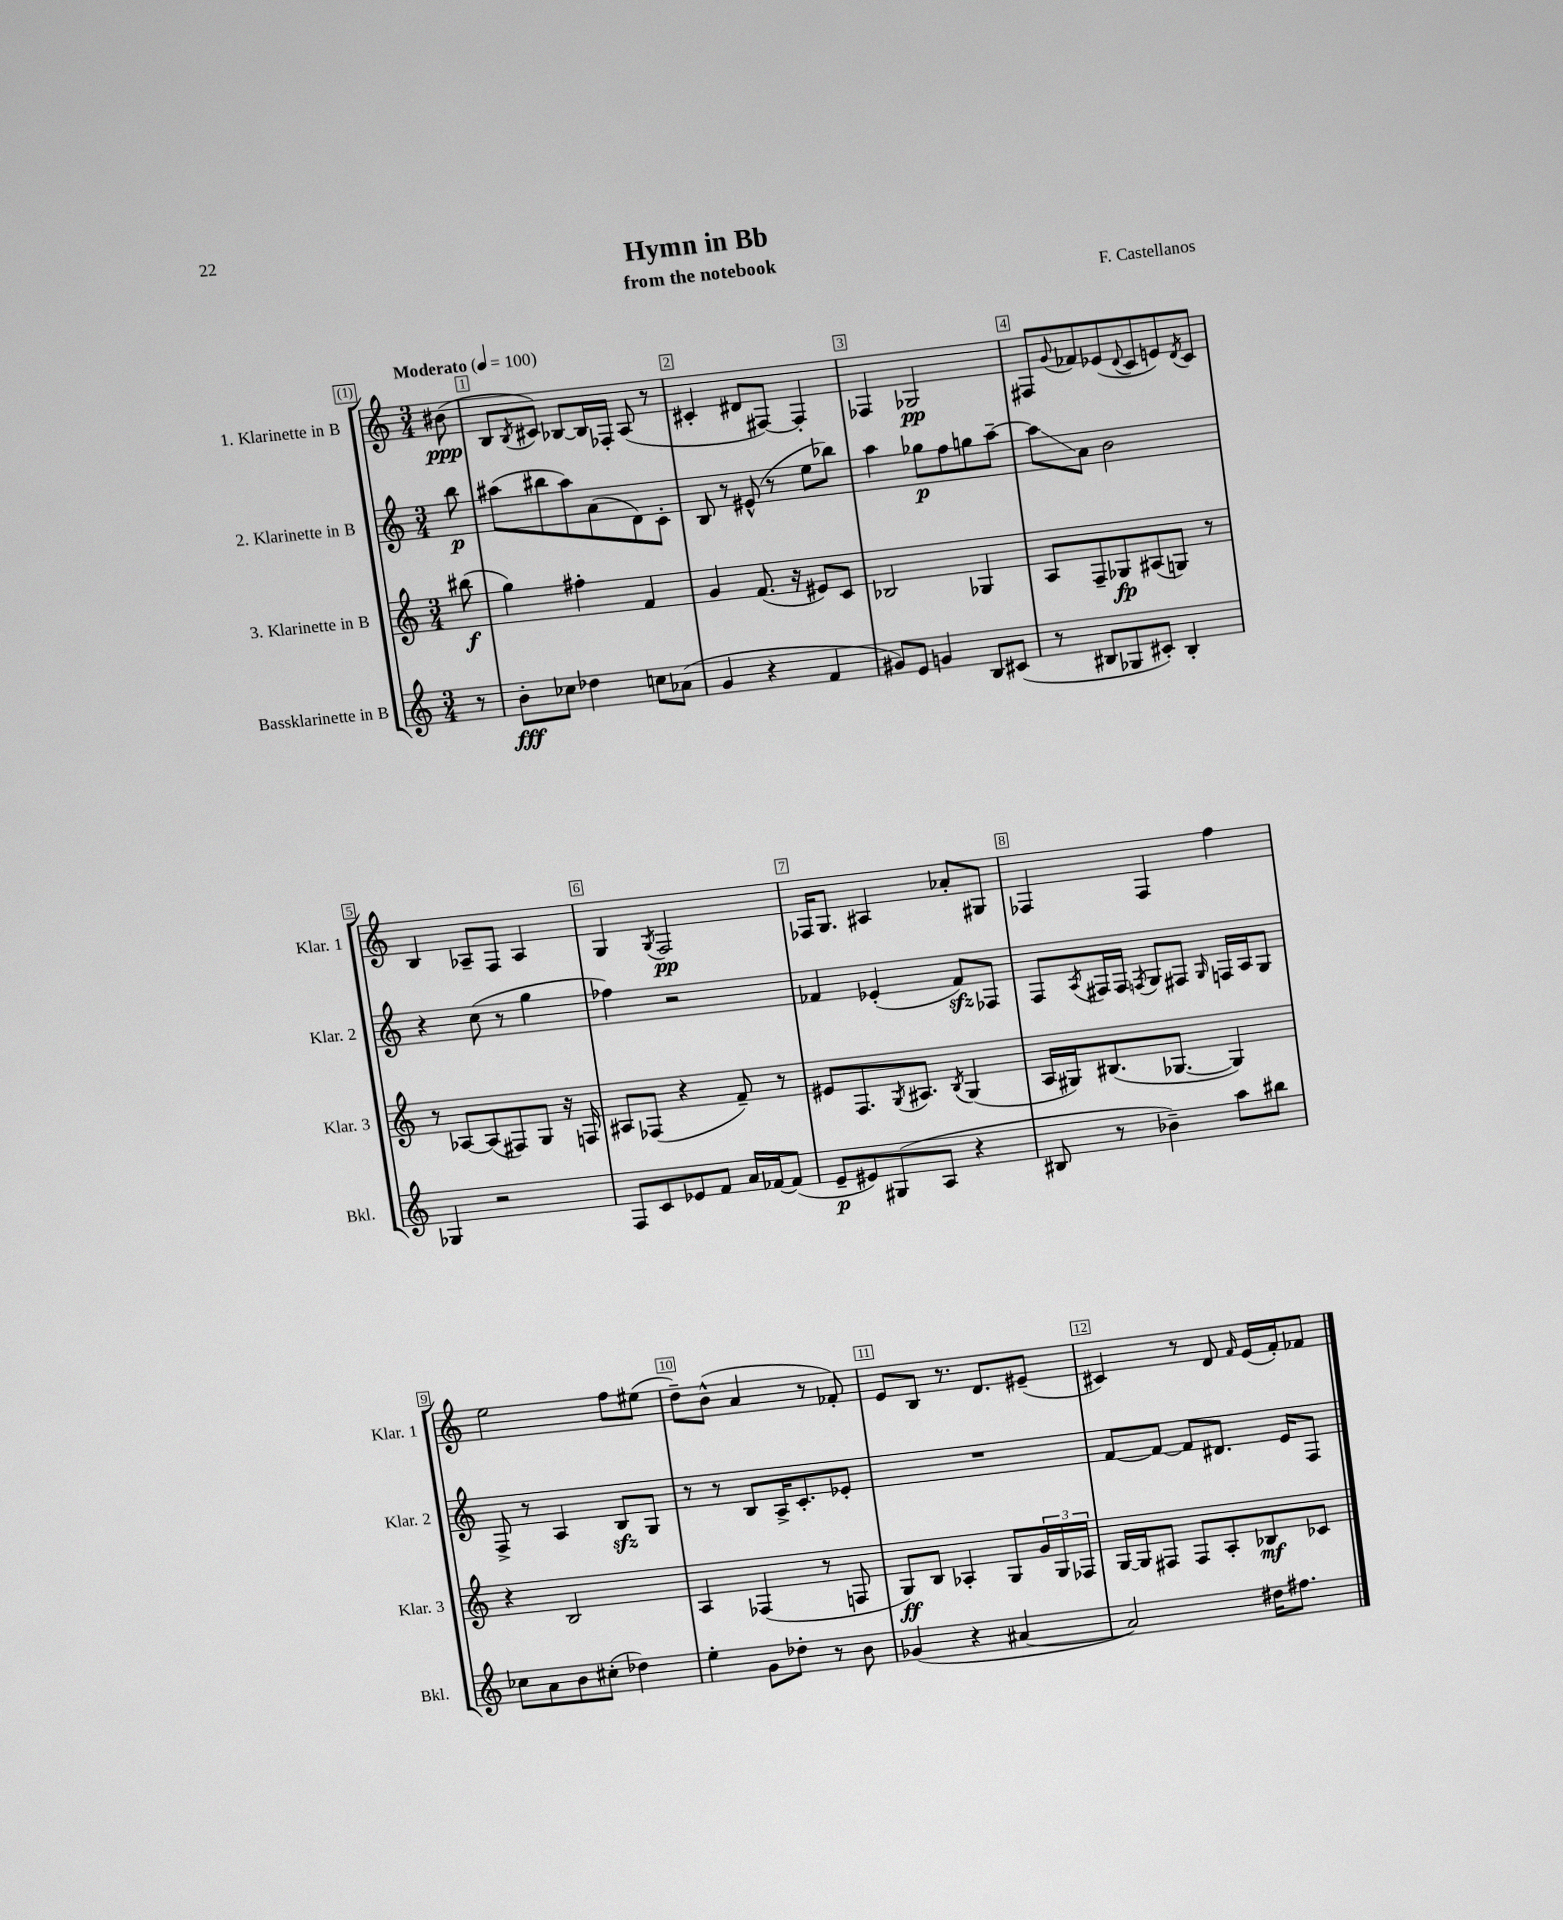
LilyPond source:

\header { title = "Hymn in Bb" composer = "F. Castellanos" subtitle = "from the notebook" }
<<
\new StaffGroup <<
\new Staff = "s0" \with { instrumentName = "1. Klarinette in B" shortInstrumentName = "Klar. 1" } {
    \clef treble \key c \major \numericTimeSignature \time 3/4 \partial 8 \tempo "Moderato" 4 = 100
    bis'8\ppp( |
    b8 \acciaccatura { b8 } cis'8) bes8~ bes16 fes16-. a8( r8 |
    cis'4-. dis'8 fis8~) fis4-. |
    fes4 ges2\pp |
    fis8 \appoggiatura { g'8 } fes'8 ees'8( \appoggiatura { d'8 } c'8 e'8) \acciaccatura { d'8 } c'8 |
    b4 aes8-- f8 aes4 |
    g4 \acciaccatura { g8 } f2\pp |
    fes16 g8. ais4 aes'8-. gis8 |
    fes4 fes4 f''4 |
    e''2 f''8 eis''8( |
    d''8--) b'8-^( a'4 r8 fes'8-.) |
    e'8 b8 r8. d'8. eis'8--( |
    cis'4) r8 d'8 \grace { f'16 } e'16( f'16-.) fes'8 \bar "|." |
}
\new Staff = "s1" \with { instrumentName = "2. Klarinette in B" shortInstrumentName = "Klar. 2" } {
    \clef treble \key c \major \numericTimeSignature \time 3/4 \partial 8
    b''8\p |
    ais''8( bis''8 ais''8) a'8( d'8) c'8-. |
    b8 r8 eis'8-^( r8 e''8 bes''8) |
    a''4 ges''8\p f''8 g''8 a''8~-- |
    a''8\glissando a'8 b'2 |
    r4 c''8( r8 g''4 |
    fes''4) r2 |
    fes'4 ees'4-.( fes'8\sfz) fes8 |
    f8 \acciaccatura { a8 } fis16 fis16 \acciaccatura { f8 } g8 fis8 \grace { g16 } f16 a16 g8 |
    f8-> r8 a4 b8\sfz g8 |
    r8 r8 b8 a16-> c'8.-. ees'8-. |
    R2. |
    f'8~ f'8~ f'8 dis'8. e'16 f8 \bar "|." |
}
\new Staff = "s2" \with { instrumentName = "3. Klarinette in B" shortInstrumentName = "Klar. 3" } {
    \clef treble \key c \major \numericTimeSignature \time 3/4 \partial 8
    bis''8\f( |
    g''4) fis''4-. f'4 |
    g'4 f'8.( r16 eis'8) c'8 |
    bes2 ges4 |
    a8 f8-- ges8\fp ais8( g8) r8 |
    r8 aes8~ aes8( fis8) g8 r16 f16 |
    ais8 fes8( r4 f'8--) r8 |
    eis'8 f8. \acciaccatura { g8 } ais8. \acciaccatura { b8 } g4( |
    a16 gis16) bis8.( ges8.~ ges4) |
    r4 b2 |
    a4 fes4( r8 f8 |
    g8\ff) b8 aes4-. g8 \tuplet 3/2 { g'16 g16 fes16 } |
    g16~ g16 fis8 fis8 a8-. bes8\mf ces'8 \bar "|." |
}
\new Staff = "s3" \with { instrumentName = "Bassklarinette in B" shortInstrumentName = "Bkl." } {
    \clef treble \key c \major \numericTimeSignature \time 3/4 \partial 8
    r8 |
    b'8-.\fff ces''8 des''4 c''8 aes'8( |
    g'4 r4 f'4 |
    gis'8) e'8 g'4 b8 cis'8( |
    r8 bis8 ges8 cis'8-.) bis4-. |
    ges4 r2 |
    f8 c'8 ees'8 f'8 a'16 fes'16~ fes'8( |
    e'8--\p eis'8) gis8( a8 r4 |
    bis8 r8 bes'4--) a''8 bis''8 |
    ces''8 a'8 b'8 cis''8-.( des''4) |
    e''4-. g'8 des''8-. r8 b'8 |
    ges'4( r4 ais'4~ |
    ais'2) dis''16 fis''8. \bar "|." |
}
>>
>>
\layout { \context { \Score \override BarNumber.break-visibility = ##(#f #t #t) barNumberVisibility = #all-bar-numbers-visible \override BarNumber.stencil = #(make-stencil-boxer 0.1 0.3 ly:text-interface::print) } }
